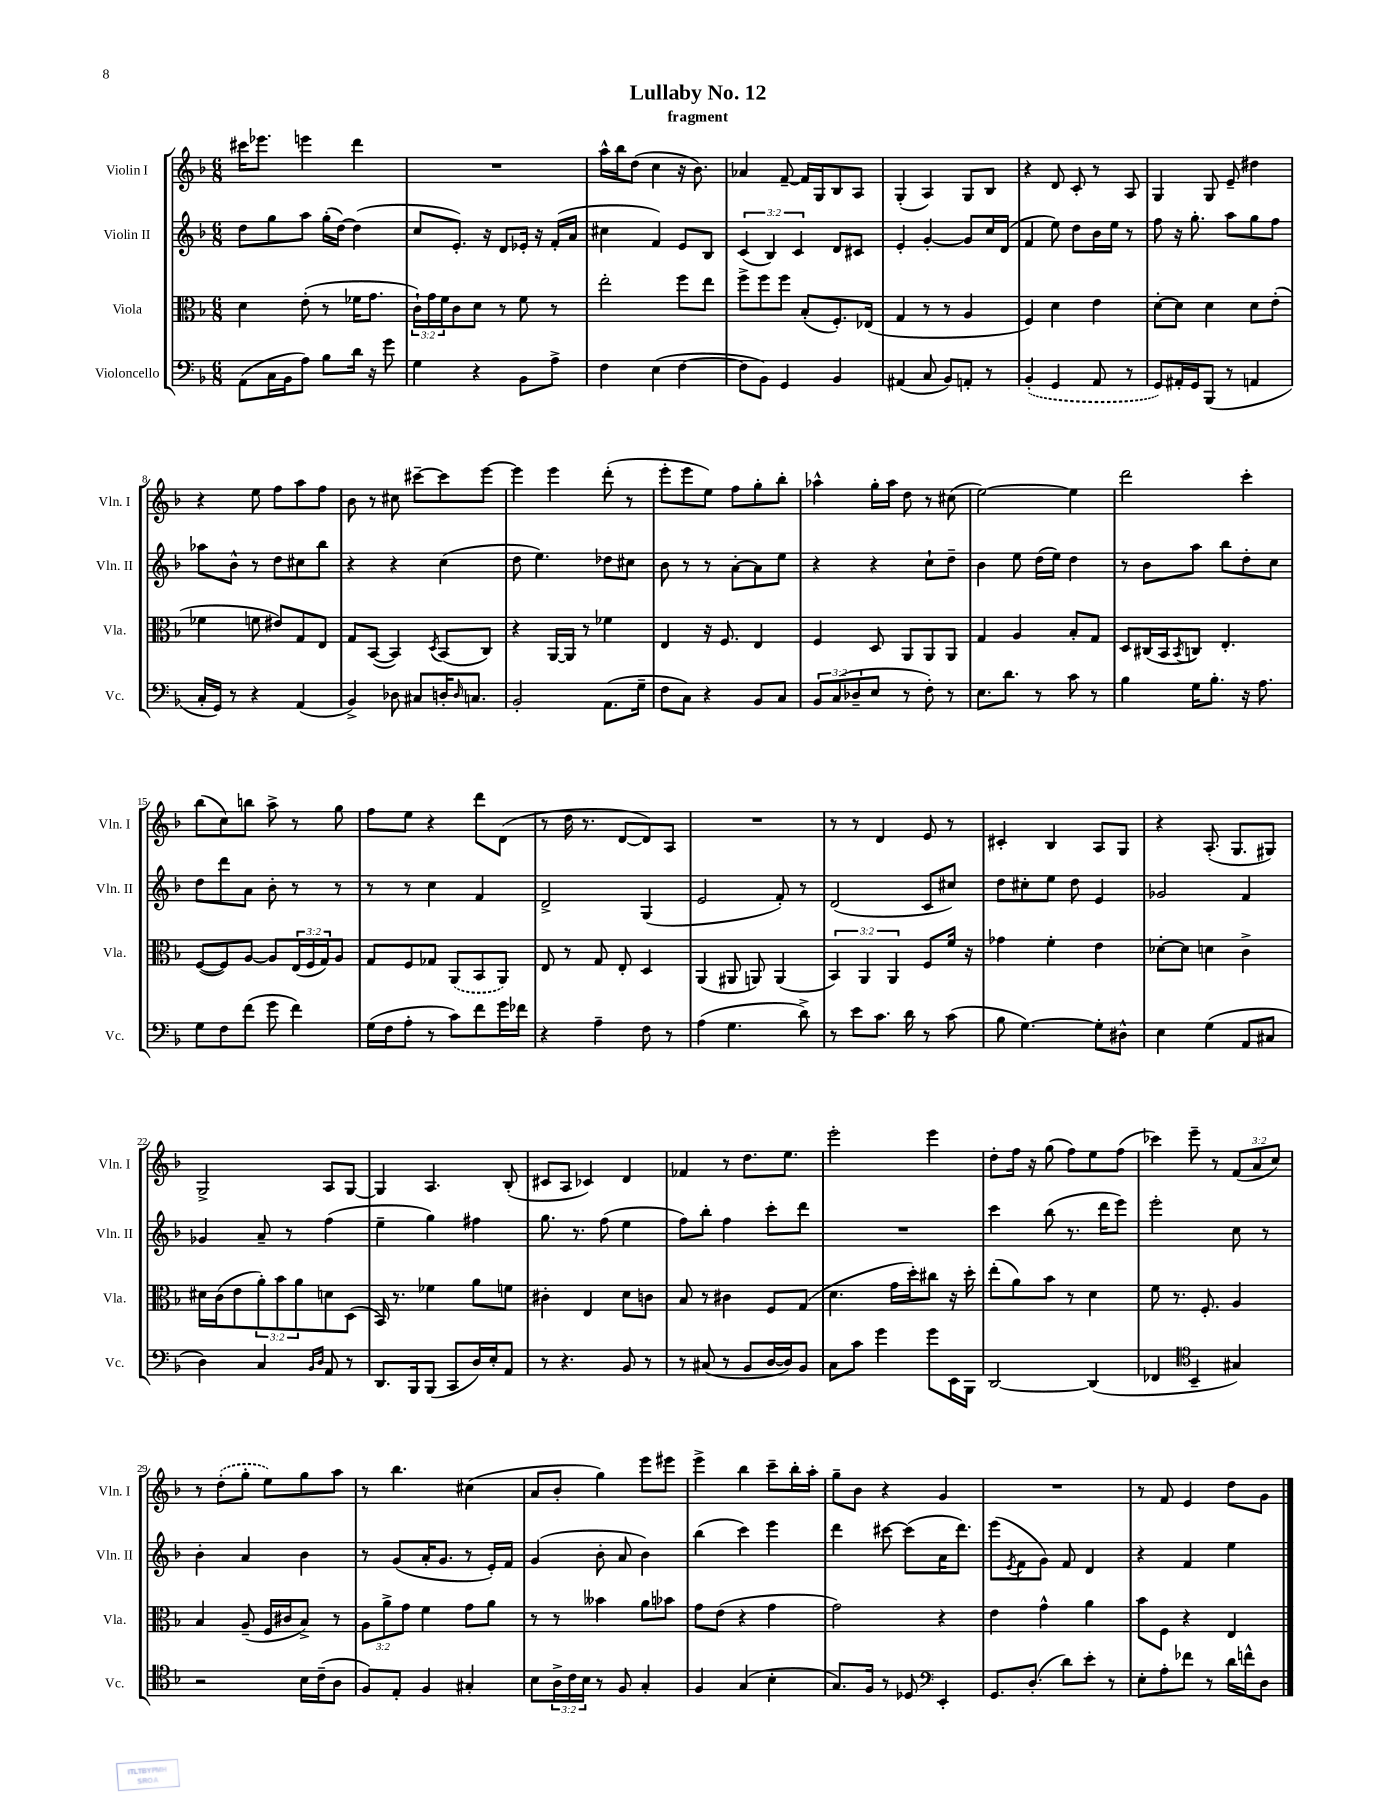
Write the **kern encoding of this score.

**kern	**kern	**kern	**kern
*staff4	*staff3	*staff2	*staff1
*clefF4	*clefC3	*clefG2	*clefG2
*k[b-]	*k[b-]	*k[b-]	*k[b-]
*M6/8	*M6/8	*M6/8	*M6/8
(8AA\L	4d\	8dd\L	16ccc#\LK
.	.	.	8.eee-\J
16C\L	.	8gg\	.
16BB-\J	.	.	.
8A\J)	(8e'\	8aa\J	4eee\
8B-\L	8r	(16gg'\LL	.
.	.	[16dd\JJ)	.
16d\Jk	16f-\LK	(4dd\]	4ddd\
16r	8.g\J	.	.
8g\	.	.	.
=	=	=	=
4G\	24c`\LL)	8cc/L	2.r
.	24g\	.	.
.	24f\J	.	.
.	8c\	8.e'/J)	.
4r	8d\J	.	.
.	.	16r	.
.	8r	8d/L	.
8BB-\L	8f\	16e-'/Jk	.
.	.	16r	.
8A^\J	8r	(16f'/LL	.
.	.	16a/JJ	.
=	=	=	=
4F\	2ee'\	4cc#\	16aa^^\LL
.	.	.	16bb-\J
.	.	.	(8dd\J
(4E\	.	4f/)	4cc\
[4F\	8ff\L	8e/L	16r
.	.	.	8.b-\)
.	8ee\J	8B-/J	.
=	=	=	=
8F\]L	8ff^\L	(6c/	4a-/
8BB-\J)	8ff\	.	.
.	.	6B-/)	.
4GG/	8ff\J	.	[8f~/
.	.	6c/	.
.	(8B-'/L	.	16f/]LL
.	.	.	16G/J
4BB-/	8.F'/)	8d/L	8B-/
.	.	8c#/J	8A/J
.	(16E-/Jk	.	.
=	=	=	=
(4AA#/	4G/	4e'/	(4G'/
8C/	8r	[4g'/	4A/)
8BB-/L)	8r	.	.
8AA'/J	4A/	8g/]L	8G/L
8r	.	16cc/L	8B-/J
.	.	(16d/JJ	.
=	=	=	=
(4BB-'/	4F/)	4f/	4r
4GG/	4d\	8ee\)	8d/
.	.	8dd\L	8c'/
8AA/	4e\	16b-\L	8r
.	.	16ee\JJ	.
8r	.	8r	8A/
=	=	=	=
8GG/L)	[8d'\L	8ff\	4G/
16AA#'/L	8d\]J	16r	.
16GG/J	.	8.gg'\	.
(8BBB-/J	4d\	.	8G/
8r	.	8aa\L	8e~/
4AA/	8d\L	8gg\	4dd#\
.	(8e'\J	8ff\J	.
=	=	=	=
16C'/LL	4f-\	8aa-\L	4r
16GG/JJ)	.	.	.
8r	.	8b-^^\J	.
4r	8f\	8r	8ee\
.	8e#/L)	8dd\L	8ff\L
(4AA/	8G/	8cc#\	8aa\
.	8E/J	8bb-\J	8ff\J
=	=	=	=
4BB-^/)	8G/L	4r	8b-\
.	([8BB-/J	.	8r
8D-\	4BB-/])	4r	8cc#\
8C#/L	.	.	[8ccc#~\L
.	8qD/	.	.
16D'/K	(8BB-/L	(4cc\	8ccc#\]
16qqD/	.	.	.
8.C/J	.	.	.
.	8C/J)	.	[8eee\J
=	=	=	=
2BB-'/	4r	8dd\	4eee\]
.	.	4.ee\)	.
.	[16AA/LL	.	4eee\
.	16AA/]JJ	.	.
.	8r	.	.
(8.AA\L	4f-\	8dd-\L	(8ddd'\
.	.	8cc#\J	8r
16G~\Jk	.	.	.
=	=	=	=
8F\L	4E/	8b-\	8eee'\L
8C\J)	.	8r	8eee\
4r	16r	8r	8ee\J)
.	8.F/	.	.
.	.	[8a'\L	8ff\L
8BB-/L	4E/	8a\]	8gg'\
8C/J	.	8ee\J	8bb-'\J
=	=	=	=
12BB-/L	4F/	4r	4aa-^^\
(12C/	.	.	.
12D-~/	.	.	.
8E/J	8D/	4r	16gg'\LL
.	.	.	16aa-\JJ
8r	8AA/L	.	8dd\
8F'\)	8AA/	8cc`\L	8r
8r	8AA/J	8dd~\J	(8cc#\
=	=	=	=
8.E\L	4G/	4b-\	[2ee\)
8.d\J	.	.	.
.	4A/	8ee\	.
8r	.	(16dd\LL	.
.	.	16ee\JJ)	.
8c\	8B-'/L	4dd\	4ee\]
8r	8G/J	.	.
=	=	=	=
4B-\	8D/L	8r	2ddd\
.	(16C#/L	8b-\L	.
.	16BB-/J	.	.
.	8qBB-/	.	.
16G\LK	8C/J)	8aa\J	.
8.B-'\J	.	.	.
.	4.E'/	8bb-\L	.
16r	.	8dd'\	4ccc'\
8.A\	.	.	.
.	.	8cc\J	.
=	=	=	=
8G\L	([8F/L	8dd\L	(8bb-\L
8F\	8F/])	8ddd\	8cc\)
(8f\J	[8A/J	8a\J	8bb\J
8g\	8A/]L	8b-'\	8aa^\
4f\)	(24E/L	8r	8r
.	24F/	.	.
.	24G/J)	.	.
.	8A/J	8r	8gg\
=	=	=	=
(16G\LL	8G/L	8r	8ff\L
16F\J	.	.	.
8A'\J	8F/	8r	8ee\J
8r	8G-/J	4cc\	4r
8c\L)	(8AA/L	.	.
8f\	8BB-/	4f/	8ddd\L
16g\L	8AA/J)	.	(8d\J
16f-\JJ	.	.	.
=	=	=	=
4r	8E/	2d^/	8r
.	8r	.	16dd\
.	.	.	8.r
4A~\	8G/	.	.
.	8E'/	.	[8d/L
8F\	4D/	(4G/	8d/])
8r	.	.	8A/J
=	=	=	=
(4A\	(4AA/	2e/	2.r
4.G\	8AA#/	.	.
.	8AA/)	.	.
.	(4AA/	8f'/)	.
8d^\)	.	8r	.
=	=	=	=
8r	6BB-/)	(2d/	8r
8e\L	.	.	8r
.	6AA/	.	.
8.c\J	.	.	4d/
.	6AA/	.	.
16d\	.	.	.
8r	8F/L	8c/L	8e/
(8c\	16f/Jk	8cc#/J)	8r
.	16r	.	.
=	=	=	=
8B-\	4g-\	8dd\L	4c#'/
[4.G\)	.	8cc#'\	.
.	4f'\	8ee\J	4B-/
.	.	8dd\	.
8G'\]L	4e\	4e/	8A/L
8D#^^\J	.	.	8G/J
=	=	=	=
4E\	[8d-'\L	2g-/	4r
.	8d-\]J	.	.
(4G\	4d\	.	(8.A'/
.	.	.	8.G/L
8AA/L	4c^\	4f/	.
8C#/J	.	.	8G#/J)
=	=	=	=
4D\)	16d#\LL	4g-/	2G^/
.	(16c\J	.	.
.	8e\	.	.
4C/	12a'\)	8a~/	.
.	12b-\	.	.
.	.	8r	.
.	12a\	.	.
16qqBB-/LL	.	.	.
16qqD/JJ	.	.	.
8AA/	8d\	(4ff\	8A/L
8r	(8D\J	.	[8G/J
=	=	=	=
8.DD/L	16BB-/)	4ee~\	4G/]
.	8.r	.	.
16BBB-/k	.	.	.
(8BBB-/J	4f-\	4gg\)	4.A/
8CC/L	.	.	.
16D/L)	8a\L	4ff#\	.
16E'/J	.	.	.
8AA/J	8f\J	.	(8B-'/
=	=	=	=
8r	4c#'\	8.gg\	8c#/L
4.r	.	.	8A/J
.	.	8.r	.
.	4E/	.	4c-/)
.	.	(8ff\	.
8BB-/	8d\L	4ee\	4d/
8r	8c\J	.	.
=	=	=	=
8r	8B-/	8ff\L)	4f-/
(8C#/	8r	8bb-'\J	.
8r	4c#\	4ff\	8r
8BB-/L	.	.	8.dd\L
[16D/L	8F/L	8ccc'\L	.
16D/]J)	.	.	8.ee\J
8BB-/J	(8G/J	8ddd\J	.
=	=	=	=
8C\L	4.d\	2.r	2eee'\
8c\J	.	.	.
4g\	.	.	.
.	16g\LL	.	.
.	16dd'\J)	.	.
8g\L	8cc#\J	.	4eee\
16EE\L	16r	.	.
16BBB-\JJ	16dd'\	.	.
=	=	=	=
[2DD/	(8ee'\L	4ccc\	8dd'\L
.	8a\)	.	16ff\Jk
.	.	.	16r
.	8b-\J	(8bb-\	(8gg\
.	8r	8.r	8ff\L)
(4DD/]	4d\	.	8ee\
.	.	16ddd\LK	.
.	.	8eee\J)	(8ff\J
=	=	=	=
4FF-/	8f\	2eee'\	4ccc-\)
.	8.r	.	.
*clefC4	*	*	*
4BB-~/	.	.	8eee~\
.	8.F'/	.	.
.	.	.	8r
4G#/)	4A/	8cc\	(12f/L
.	.	.	12a/
.	.	8r	.
.	.	.	12cc/J)
=	=	=	=
2r	4B-/	4b-'\	8r
.	.	.	(8dd'\L
.	(8A~/	4a/	8gg'\J
.	16F/LL	.	8ee\L)
.	16c#/J	.	.
16B-\LL	8B-^/J)	4b-\	8gg\
(16c~\J	.	.	.
8A\J	8r	.	8aa\J
=	=	=	=
8F/L)	12A\L	8r	8r
.	12a^\	.	.
8E'/J	.	(8g/L	4.bb-\
.	12g\J	.	.
4F/	4f\	16a'/K	.
.	.	8.g/J	.
4G#'/	8g\L	8r	(4cc#\
.	8a\J	16e'/LL)	.
.	.	16f/JJ	.
=	=	=	=
8B-\L	8r	(4g/	8a/L
24A^\L	8r	.	8b-'/J
24c\	.	.	.
24B-\JJ	.	.	.
8r	4b--\	8b-'\	4gg\)
8F/	.	8a/	.
4G'/	8a\L	4b-\)	8eee\L
.	8b-\J	.	8eee#\J
=	=	=	=
4F/	8g\L	(4bb-\	4eee^\
.	(8e\J	.	.
(4G/	4r	4ccc\)	4bb-\
4B-'\	4g\	4eee\	8ccc~\L
.	.	.	16bb-'\L
.	.	.	16aa'\JJ
=	=	=	=
8.G/L)	2g\)	4ddd\	8gg~\L
.	.	.	8b-\J
16F/Jk	.	.	.
8r	.	[8ccc#\	4r
8D-/	.	(8ccc#\]L	.
*clefF4	*	*	*
4EE'/	4r	16a\K	4g/
.	.	8.ddd\J)	.
=	=	=	=
8.GG/L	4e\	(8eee\L	2.r
.	.	8qe/	.
.	.	8f\	.
(8.D'/J	.	.	.
.	4g^^\	8g\J)	.
8d\L)	.	8f/	.
8e'\J	4a\	4d/	.
8r	.	.	.
=	=	=	=
8E'\L	8b-\L	4r	8r
8A'\	8F\J	.	8f/
8f-\J	4r	4f/	4e/
8r	.	.	.
16d\LL	4E/	4ee\	8dd\L
16f^^\J	.	.	.
8D\J	.	.	8g\J
==	==	==	==
*-	*-	*-	*-
